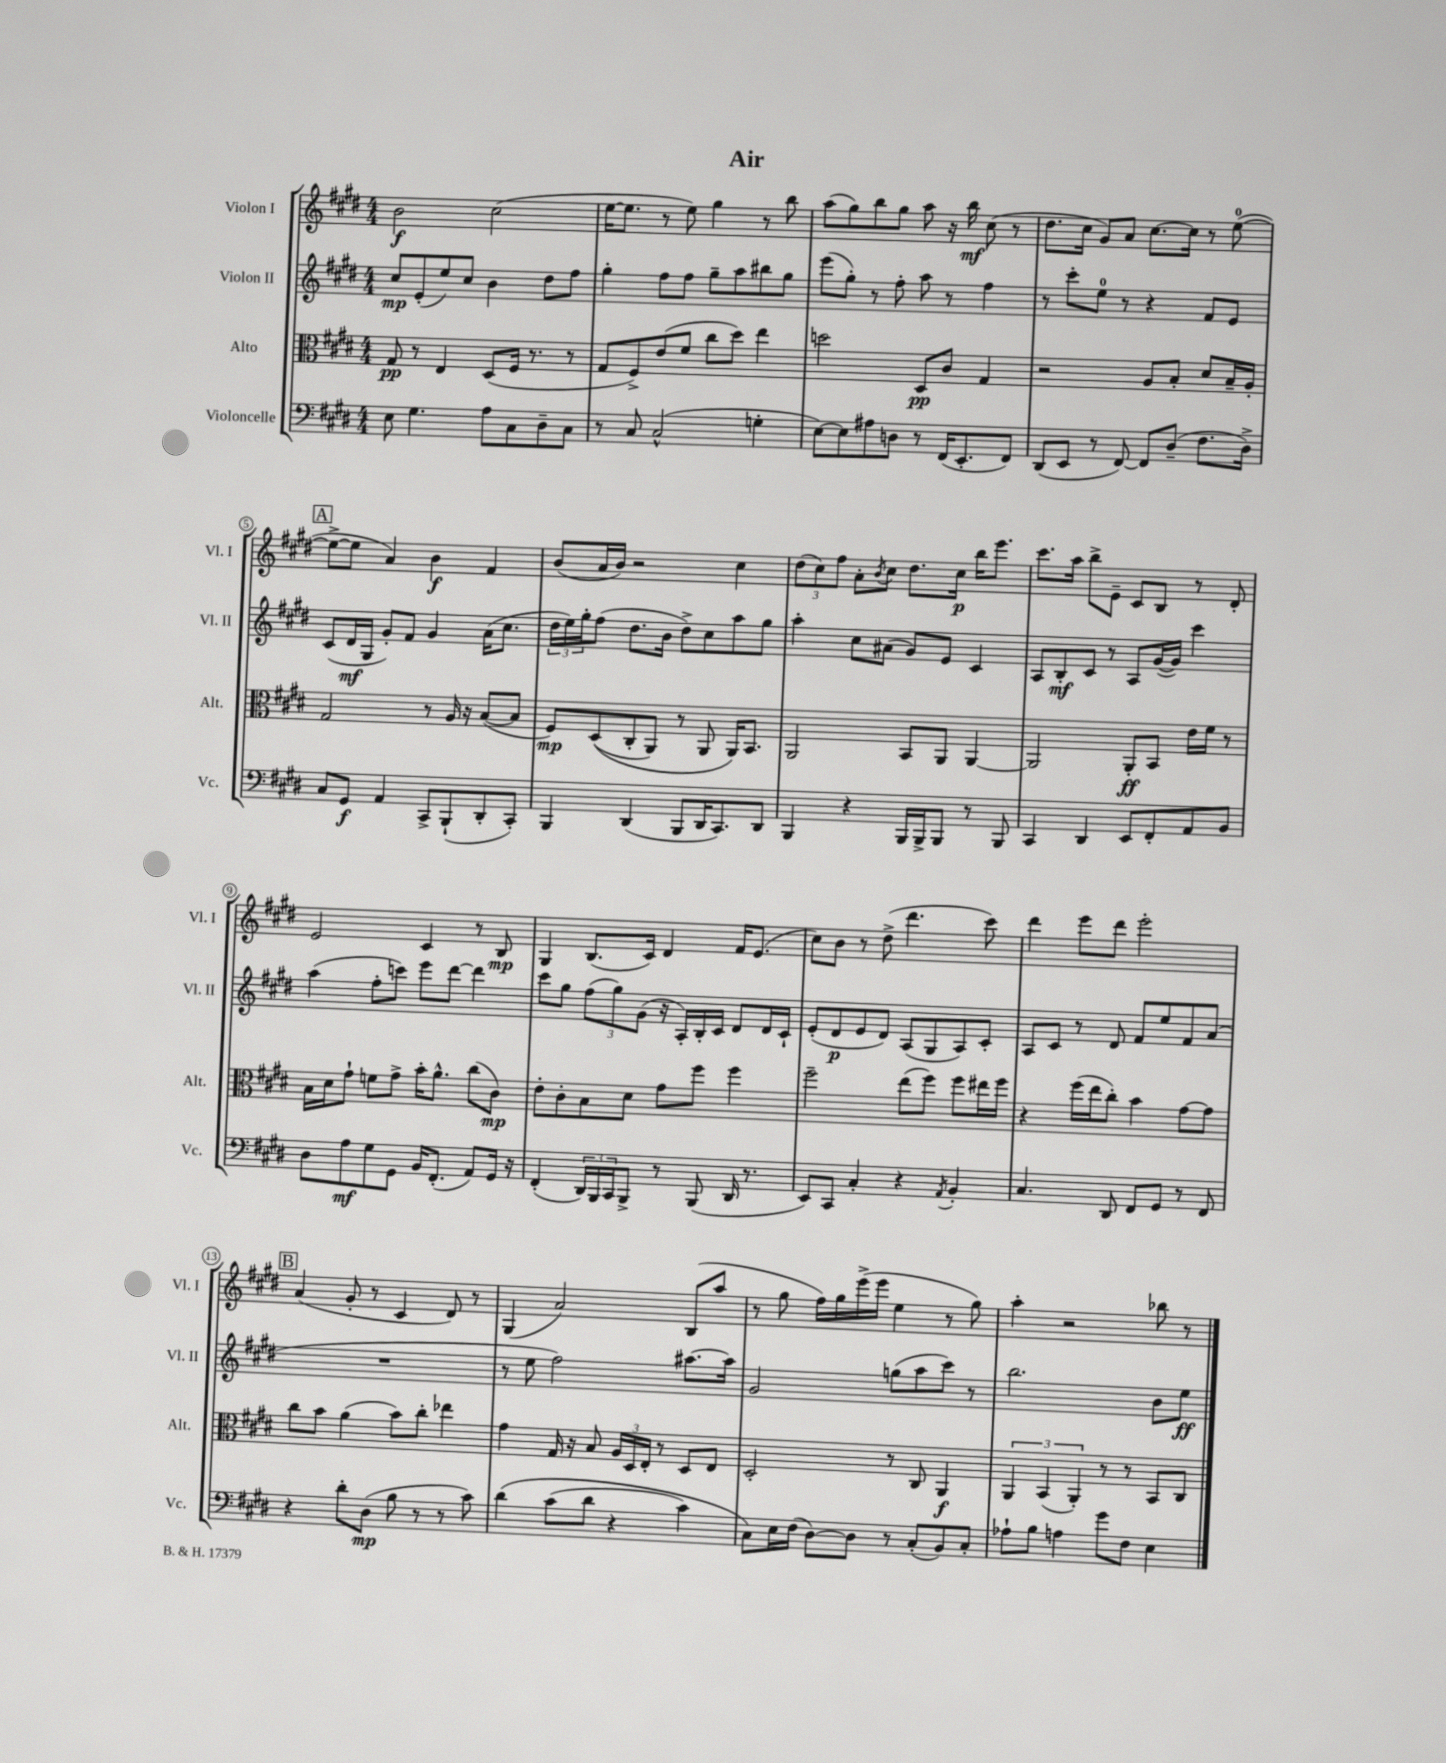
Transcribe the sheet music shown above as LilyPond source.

\header { title = "Air" }
<<
\new StaffGroup <<
\new Staff = "s0" \with { instrumentName = "Violon I" shortInstrumentName = "Vl. I" } {
    \clef treble \key e \major \numericTimeSignature \time 4/4
    b'2\f cis''2( |
    e''16~ e''8. r8 e''8) gis''4 r8 b''8 |
    a''8( gis''8) b''8 gis''8 a''8 r16 b''16\mf cis''8( r8 |
    dis''8. cis''16 gis'8) a'8 cis''8.~ cis''16 r8 e''8-0~( |
    \mark \markup { \box "A" } e''8~-> e''8 a'4) b'4\f fis'4 |
    b'8( a'16 b'16) r2 cis''4 |
    \tuplet 3/2 { dis''8( cis''8) fis''8 } a'8-. \acciaccatura { b'8 } cis''8 dis''8. cis''16\p b''16 e'''8. |
    cis'''8. a''16 b''8-> e'8-- cis'8 b8 r8 dis'8-. |
    e'2 cis'4 r8 b8\mp |
    gis4 b8.( cis'16) dis'4 fis'16 e'8.( |
    cis''8) b'8 r8 dis''8->( dis'''4. cis'''8) |
    dis'''4 e'''8 dis'''8 e'''2-. |
    \mark \markup { \box "B" } a'4( gis'8-. r8 cis'4 dis'8) r8 |
    gis4( a'2) b8( a''8 |
    r8 gis''8 fis''16) gis''16 e'''16->( e'''16 e''4 r8 gis''8) |
    a''4-. r2 bes''8 r8 \bar "|." |
}
\new Staff = "s1" \with { instrumentName = "Violon II" shortInstrumentName = "Vl. II" } {
    \clef treble \key e \major \numericTimeSignature \time 4/4
    cis''8\mp e'8-.( e''8) cis''8 b'4 dis''8 fis''8 |
    gis''4-. fis''8 fis''8 gis''8-- a''8 bis''8 gis''8 |
    e'''8( gis''8-.) r8 fis''8-. a''8 r8 fis''4 |
    r8 cis'''8-. e''8-0 r8 r4 fis'8 e'8 |
    \mark \markup { \box "A" } cis'8( dis'16\mf gis16 gis'8-.) fis'8 gis'4 a'16( cis''8. |
    \tuplet 3/2 { dis''16 e''16) gis''16-. } fis''8( dis''8. b'16 dis''8->) cis''8 a''8 gis''8 |
    a''4-. cis''8 ais'8( gis'8) e'8 cis'4 |
    a8 b8-.\mf cis'8 r8 a8 gis'16~( gis'16) cis'''4 |
    a''4( fis''8-. c'''8) e'''8 dis'''8~ dis'''4 |
    cis'''8 gis''8 \tuplet 3/2 { fis''8( gis''8) gis'8( } r16 a16-.) b16-. cis'16 dis'8 dis'16 cis'16-! |
    e'8-.( dis'8\p e'8 dis'8) a8( gis8 a8) cis'8-. |
    a8 cis'8 r8 dis'8 fis'8 e''8 fis'8 a'8( |
    \mark \markup { \box "B" } R1 |
    r8 e''8 fis''2) ais''8.~ ais''16 |
    gis'2 g''8( a''8 cis'''8) r8 |
    b''2. b'8 e''8\ff \bar "|." |
}
\new Staff = "s2" \with { instrumentName = "Alto" shortInstrumentName = "Alt." } {
    \clef alto \key e \major \numericTimeSignature \time 4/4
    gis8\pp r8 e4 dis8( fis16 r8. r8 |
    gis8 fis8->) e'8( fis'8 cis''8 dis''8) e''4 |
    d''2 dis8\pp cis'8 gis4 |
    r2 a8 b8-. dis'8 b16-- a16-. |
    \mark \markup { \box "A" } gis2 r8 a16 r16 b8~( b8 |
    fis8\mp) dis8(\( cis8-. a,8) r8 a,8 a,16\) b,8. |
    a,2 b,8 a,8 a,4~ |
    a,2 a,8-.\ff b,8 e'16 fis'16 r8 |
    b16 dis'16 gis'8-! f'8 gis'8-> b'16-. a'8.-^ cis''8( cis'8\mp) |
    e'8-. cis'8-. b8 dis'8 gis'8 fis''8 fis''4 |
    fis''2-- e''8( fis''8) fis''8 eis''16 fis''16 |
    r4 fis''16( e''16 cis''8-.) b'4 gis'8~ gis'8 |
    \mark \markup { \box "B" } cis''8 b'8 a'4( b'8) cis''8-. ees''4 |
    gis'4 gis16 r16 b8 \tuplet 3/2 { a16 dis16 e16-. } r8 dis8 e8 |
    dis2-. r8 cis8 a,4\f |
    \tuplet 3/2 { a,4 b,4( a,4-.) } r8 r8 b,8 cis8 \bar "|." |
}
\new Staff = "s3" \with { instrumentName = "Violoncelle" shortInstrumentName = "Vc." } {
    \clef bass \key e \major \numericTimeSignature \time 4/4
    e8 gis4. a8 cis8 dis8-- cis8 |
    r8 cis8 cis2-^( g4-. |
    e8~) e8 ais8 d8 r8 fis,16( e,8.-. fis,8) |
    dis,8( e,8 r8 fis,8~) fis,8 dis8--( fis8. dis16->) |
    \mark \markup { \box "A" } cis8 gis,8\f a,4 cis,8-> b,,8-!( dis,8-. cis,8-.) |
    b,,4 dis,4( b,,8 dis,16 cis,8.) dis,8 |
    b,,4 r4 b,,16 b,,16-> b,,8 r8 b,,8 |
    cis,4 dis,4 e,8 fis,8-. a,8 b,8 |
    dis8 a8\mf gis8 gis,8 b,16 fis,8.-.( a,8) gis,16 r16 |
    fis,4-.( \tuplet 3/2 { dis,16) b,,16 cis,16 } b,,8-> r8 b,,8( dis,16 r8. |
    e,8) cis,8 cis4-. r4 \acciaccatura { a,8 } b,4-. |
    cis4. dis,8 fis,8 gis,8 r8 fis,8 |
    \mark \markup { \box "B" } r4 dis'8-. dis8\mp( b8 r8 r8 cis'8) |
    dis'4\( cis'8( dis'8 r4 cis'4) |
    cis8\) e16 fis16( dis8~) dis8 r8 cis8-.( b,8) cis8-. |
    aes8-! b8 a4 gis'8 fis8 e4 \bar "|." |
}
>>
>>
\layout { \context { \Score \override BarNumber.stencil = #(make-stencil-circler 0.1 0.3 ly:text-interface::print) } }
